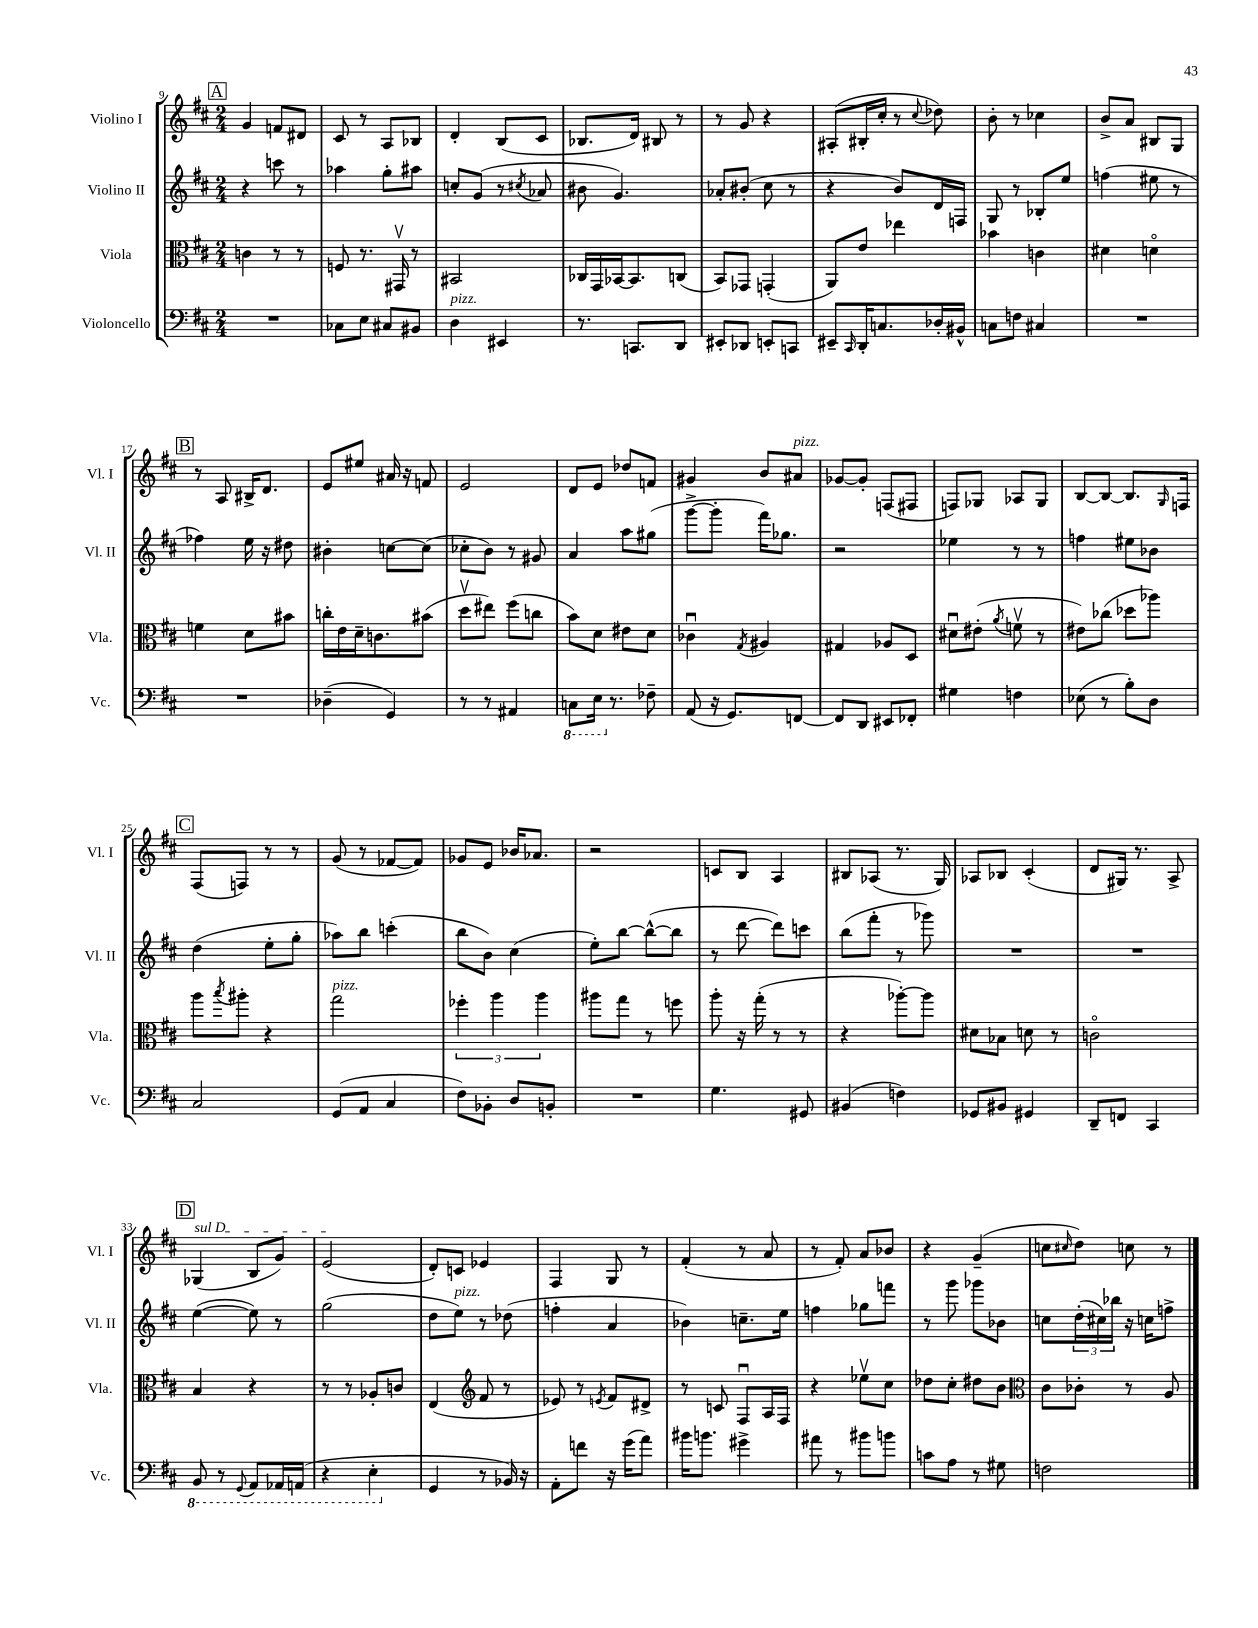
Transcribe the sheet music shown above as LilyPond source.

<<
\new StaffGroup <<
\new Staff = "s0" \with { instrumentName = "Violino I" shortInstrumentName = "Vl. I" } {
    \clef treble \key d \major \numericTimeSignature \time 2/4
    \mark \markup { \box "A" } g'4 f'8 dis'8 |
    cis'8 r8 a8 bes8 |
    d'4-. b8( cis'8 |
    bes8. d'16) bis8 r8 |
    r8 g'8 r4 |
    ais8-.( bis16-. cis''16-. r8 \appoggiatura { cis''8 } des''8) |
    b'8-. r8 ces''4 |
    b'8-> a'8 bis8 g8 |
    \mark \markup { \box "B" } r8 a8 bis16-> d'8. |
    e'8 eis''8 ais'16 r16 f'8 |
    e'2 |
    d'8 e'8 des''8 f'8 |
    gis'4 b'8 ais'8^\markup { \italic "pizz." } |
    ges'8~ ges'8-. f8( fis8 |
    f8) ges8 aes8 ges8 |
    b8~ b8~ b8. \grace { g16 } f16 |
    \mark \markup { \box "C" } fis8( f8) r8 r8 |
    g'8( r8 fes'8~ fes'8) |
    ges'8 e'8 bes'16 aes'8. |
    r2 |
    c'8 b8 a4 |
    bis8 aes8( r8. g16) |
    aes8 bes8 cis'4-.( |
    d'8 gis16) r8. a8-> |
    \mark \markup { \box "D" } \once \override TextSpanner.bound-details.left.text = \markup { \italic "sul D" } ges4\startTextSpan( b8 g'8) |
    e'2\stopTextSpan( |
    d'8-.) c'8 ees'4 |
    fis4 g8 r8 |
    fis'4-.( r8 a'8 |
    r8 fis'8-.) a'8 bes'8 |
    r4 g'4--( |
    c''8 \grace { cis''16 } d''8) c''8 r8 \bar "|." |
}
\new Staff = "s1" \with { instrumentName = "Violino II" shortInstrumentName = "Vl. II" } {
    \clef treble \key d \major \numericTimeSignature \time 2/4
    \mark \markup { \box "A" } r4 c'''8 r8 |
    aes''4 g''8-. ais''8 |
    c''8-. g'8( r8 \acciaccatura { cis''8 } aes'8 |
    bis'8 g'4.) |
    aes'8-. bis'8-.( cis''8 r8 |
    r4 b'8) d'16 f16 |
    g8 r8 bes8-. e''8 |
    f''4( eis''8 r8 |
    \mark \markup { \box "B" } fes''4) e''16 r16 dis''8 |
    bis'4-. c''8~ c''8( |
    ces''8-. b'8) r8 gis'8 |
    a'4 a''8 gis''8( |
    g'''8~-> g'''8-. fis'''16) ges''8. |
    r2 |
    ees''4 r8 r8 |
    f''4 eis''8 bes'8 |
    \mark \markup { \box "C" } d''4( e''8-. g''8-. |
    aes''8) b''8 c'''4-.( |
    b''8 b'8) cis''4( |
    e''8-.) b''8~ b''8~-^( b''8 |
    r8 d'''8~ d'''8) c'''8 |
    b''8( fis'''8-. r8 ges'''8) |
    R2 |
    R2 |
    \mark \markup { \box "D" } e''4~( e''8) r8 |
    g''2( |
    d''8 e''8^\markup { \italic "pizz." }) r8 des''8( |
    f''4-. a'4 |
    bes'4) c''8.-- e''16 |
    f''4 ges''8 f'''8 |
    r8 g'''8 ges'''8 bes'8 |
    c''8 \tuplet 3/2 { d''16-.( cis''16) bes''16 } r16 c''16 f''8-> \bar "|." |
}
\new Staff = "s2" \with { instrumentName = "Viola" shortInstrumentName = "Vla." } {
    \clef alto \key d \major \numericTimeSignature \time 2/4
    \mark \markup { \box "A" } c'4 r8 r8 |
    f8 r8. gis,16\upbow r8 |
    bis,2 |
    ces16 g,16 bes,16~ bes,8. c8( |
    b,8) ges,8 g,4-.( |
    a,8) e'8 ees''4 |
    bes'4 c'4 |
    dis'4 d'4\flageolet |
    \mark \markup { \box "B" } f'4 d'8 bis'8 |
    c''16-. e'16 d'16-- c'8. bis'8( |
    d''8\upbow eis''8) fis''8( c''8 |
    b'8) d'8 eis'8 d'8 |
    ces'4\downbow \acciaccatura { g8 } ais4 |
    gis4 aes8 d8 |
    dis'8\downbow eis'8-.( \acciaccatura { a'8 } f'8\upbow r8 |
    eis'8) ces''8( des''8 aes''8) |
    \mark \markup { \box "C" } a''8 \acciaccatura { b''8 } ais''8-. r4 |
    g''2^\markup { \italic "pizz." } |
    \tuplet 3/2 { fes''4-. a''4 a''4 } |
    ais''8 g''8 r8 f''8 |
    a''8-. r16 g''16-.( r8 r8 |
    r4 aes''8~-.) aes''8 |
    dis'8 bes8 d'8 r8 |
    c'2\flageolet |
    \mark \markup { \box "D" } b4 r4 |
    r8 r8 aes8-. c'8 |
    e4( \clef treble fis'8 r8 |
    ees'8) r8 \acciaccatura { e'8 } fis'8 dis'8-> |
    r8 c'8 fis8\downbow a16 fis16 |
    r4 ees''8\upbow cis''8 |
    des''8 cis''8-. dis''8 b'8 |
    \clef alto cis'8 ces'8-. r8 a8 \bar "|." |
}
\new Staff = "s3" \with { instrumentName = "Violoncello" shortInstrumentName = "Vc." } {
    \clef bass \key d \major \numericTimeSignature \time 2/4
    \mark \markup { \box "A" } R2 |
    ces8 e8 cis8 bis,8 |
    d4^\markup { \italic "pizz." } eis,4 |
    r8. c,8. d,8 |
    eis,8-. des,8 e,8-. c,8 |
    eis,8-- \grace { cis,16 } d,16-. c8. des16-. bis,16-^ |
    c8 f8 cis4 |
    R2 |
    \mark \markup { \box "B" } R2 |
    des4--( g,4) |
    r8 r8 ais,4 |
    \ottava #-1 c,8 e,16 \ottava #0 r8. fes8-- |
    a,8( r16 g,8.) f,8~ |
    f,8 d,8 eis,8 fes,8-. |
    gis4 f4 |
    ees8( r8 b8-.) d8 |
    \mark \markup { \box "C" } cis2 |
    g,8( a,8 cis4 |
    fis8) bes,8-. d8 b,8-. |
    R2 |
    g4. gis,8 |
    bis,4( f4) |
    ges,8 bis,8 gis,4 |
    d,8-- f,8 cis,4 |
    \mark \markup { \box "D" } \ottava #-1 b,,8 r8 \appoggiatura { g,,8 } a,,8 aes,,16 a,,16( |
    r4 e,4-. \ottava #0 |
    g,4 r8 bes,16) r16 |
    a,8-. f'8 r16 g'16( a'8) |
    bis'16 b'8. gis'4-> |
    ais'8 r8 bis'8 b'8 |
    c'8 a8 r8 gis8 |
    f2 \bar "|." |
}
>>
>>
\layout { \context { \Score currentBarNumber = #9 } }
